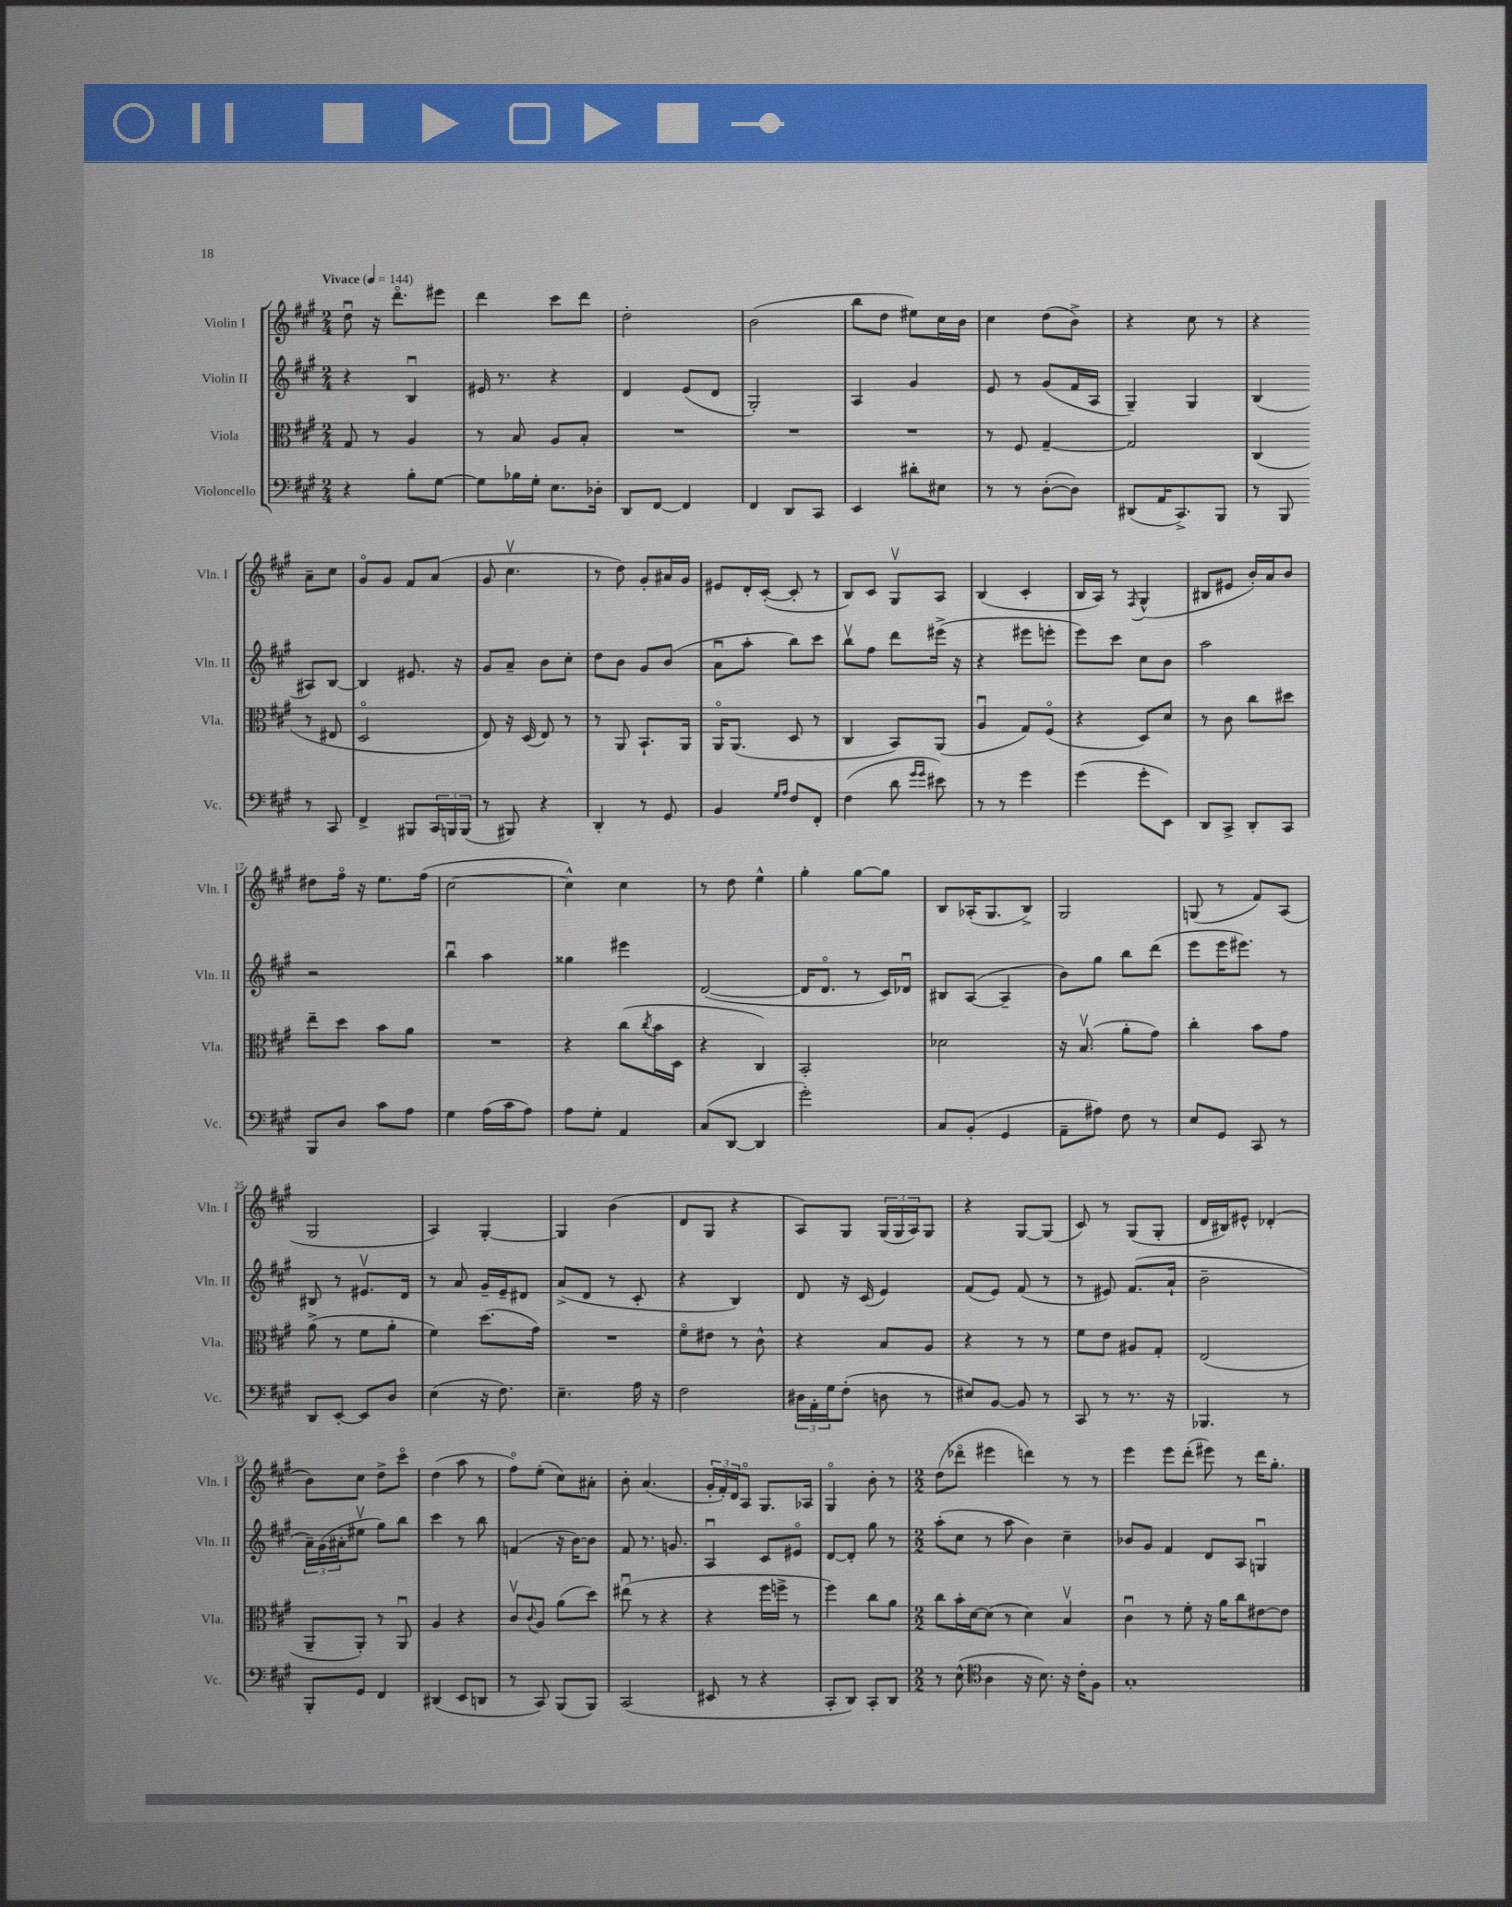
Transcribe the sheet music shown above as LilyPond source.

<<
\new StaffGroup <<
\new Staff = "s0" \with { instrumentName = "Violin I" shortInstrumentName = "Vln. I" } {
    \clef treble \key a \major \numericTimeSignature \time 2/4 \tempo "Vivace" 4 = 144
    d''8\downbow r16 d'''8.\flageolet eis'''8 |
    d'''4 cis'''8 d'''8 |
    d''2-. |
    b'2( |
    b''8 d''8 eis''8) cis''16 b'16 |
    cis''4 d''8( b'8->) |
    r4 cis''8 r8 |
    r4 a'8-- cis''8 |
    gis'8\flageolet gis'8 fis'8 a'8( |
    gis'8 cis''4.\upbow |
    r8 d''8) gis'8-. ais'16 gis'16 |
    eis'8 d'16-. cis'16~-.( cis'8-. r8 |
    b8) cis'8 gis8\upbow a8 |
    b4( cis'4-. |
    b16 a16) r8 \acciaccatura { fis8 } gis4-^( |
    bis8 eis'8 b'16-.) a'16 b'8 |
    dis''8 fis''16\flageolet r16 e''8. fis''16( |
    cis''2~ |
    cis''4-^) cis''4 |
    r8 d''8 e''4-^ |
    gis''4-. gis''8~ gis''8 |
    b8 aes16-.( gis8. b8->) |
    gis2 |
    g8( r8 fis'8) a8( |
    gis2 |
    a4) gis4~-. |
    gis4 b'4( |
    d'8 gis8 r4 |
    a8) gis8 \tuplet 3/2 { gis16( gis16 a16) } gis8 |
    r4 gis8~ gis8( |
    cis'8) r8 gis8( gis8-. |
    d'16 bis16) eis'8-^ des'4-.( |
    b'8) cis''8 d''8-> cis'''8\flageolet |
    d''4( a''8 r8 |
    fis''8\flageolet) e''8-.( cis''8) ais'8-. |
    b'8-. a'4.( |
    \tuplet 3/2 { gis'16-. fis'16-.) d'16 } a8\flageolet gis8. aes16 |
    gis4\flageolet b'8-. r8 |
    \numericTimeSignature \time 2/2 d''8( des'''8\flageolet eis'''4 d'''4) r8 r8 |
    e'''4 e'''8 d'''8-.( eis'''8) r8 d'''16 gis''8.-. \bar "|." |
}
\new Staff = "s1" \with { instrumentName = "Violin II" shortInstrumentName = "Vln. II" } {
    \clef treble \key a \major \numericTimeSignature \time 2/4
    r4 b4\downbow |
    eis'16 r8. r4 |
    d'4 e'8( d'8 |
    gis2-.) |
    a4 gis'4 |
    e'8 r8 gis'8( fis'16 a16 |
    gis4--) gis4 |
    b4( ais8) b8~ |
    b4 eis'8. r16 |
    gis'8 a'8-- b'8 cis''8-. |
    d''8 b'8 gis'8 b'8( |
    a'8\downbow a''8-. b''8) cis'''8 |
    b''8\upbow fis''8 d'''8 eis'''16->( r16 |
    r4 eis'''8 e'''8-. |
    e'''8) cis'''8 cis''8 b'8 |
    a''2 |
    r2 |
    b''4\downbow a''4 |
    gisis''4 eis'''4 |
    d'2~( |
    d'16 d'8.\flageolet r8 cis'16) des'16\downbow |
    bis8 a8~( a4-- |
    b'8) gis''8 b''8 d'''8( |
    e'''8 e'''16 eis'''8.) r8 |
    bis8 r8 eis'8.\upbow d'16 |
    r8 a'8 gis'16-- e'16-- dis'8 |
    a'8->( d'8 r8 cis'8-. |
    r4 b4) |
    d'8 r16 cis'16( e'4) |
    fis'8( e'8) fis'8( r8 |
    r8 eis'8) fis'8.( a'16-! |
    b'2-- |
    \tuplet 3/2 { a'16--) gis'16( ais'16-. } eis''8\upbow gis''8) b''8 |
    cis'''4 r8 b''8 |
    f'4( r16 b'16~) b'8 |
    fis'8 r8. g'8. |
    a4\downbow cis'8 eis'8\flageolet |
    d'8~ d'8-. gis''8 r8 |
    \numericTimeSignature \time 2/2 a''8-.( cis''8 r8 a''8 b'4) cis''4-- |
    bes'8 gis'8 fis'4 d'8 a8 g4\downbow \bar "|." |
}
\new Staff = "s2" \with { instrumentName = "Viola" shortInstrumentName = "Vla." } {
    \clef alto \key a \major \numericTimeSignature \time 2/4
    gis8 r8 a4 |
    r8 b8 a8 b8-. |
    R2 |
    R2 |
    R2 |
    r8 fis8 gis4~-- |
    gis2 |
    cis4( r8 eis8 |
    d2\flageolet |
    e8) r16 d16( e8) r8 |
    r8 a,8 b,8.-! a,16 |
    a,16\flageolet a,8.( d8 r8 |
    cis4 b,8) a,8( |
    a4\downbow gis8) fis8\flageolet( |
    r4 d8) d'8 |
    r8 cis'8 cis''8 dis''8 |
    e''8-- d''8 b'8 a'8 |
    R2 |
    r4 cis''8( \acciaccatura { cis''8 } b'16 d16 |
    r4 cis4) |
    b,2-. |
    des'2 |
    r16 b8.\upbow( a'8-. gis'8) |
    cis''4-. b'8 gis'8 |
    a'8->( r8 fis'8 a'8-. |
    fis'4) d''8.( gis'16) |
    R2 |
    fis'8\flageolet eis'8 r8 cis'8-^ |
    r4 b8 a8 |
    r4 r8 r8 |
    fis'8 e'8 ais8 gis8-. |
    e2( |
    a,8-- a,8-.) r8 a,8\downbow |
    a4 r4 |
    cis'8\upbow \appoggiatura { cis'8 } a8 a'8( d''8) |
    eis''8\downbow( r8 r4 |
    r4 fis''16 f''16-> r8 |
    fis''4) cis''8 a'8 |
    \numericTimeSignature \time 2/2 cis''8 b'16-. d'16~ d'8( r8 d'4) b4\upbow |
    cis'4\downbow r8 fis'8-. r16 a'16 cis''8 eis'8~ eis'8 \bar "|." |
}
\new Staff = "s3" \with { instrumentName = "Violoncello" shortInstrumentName = "Vc." } {
    \clef bass \key a \major \numericTimeSignature \time 2/4
    r4 b8-. gis8~ |
    gis8 bes16 gis16-. e8. des16-. |
    d,8 fis,8~ fis,4 |
    fis,4 d,8 cis,8 |
    e,4 dis'8-. eis8 |
    r8 r8 d8~-.( d8) |
    dis,8( a,16 cis,8.->) b,,8 |
    r8 b,,8 r8 cis,8 |
    fis,4-> bis,,8 \tuplet 3/2 { cis,16 b,,16 b,,16( } |
    r8 bis,,8) r4 |
    d,4-. r8 gis,8 |
    b,4 \grace { gis16 a16 } fis8 fis,8-. |
    fis4( d'8 \grace { gis'16 gis'16 } eis'8) |
    r8 r8 gis'4 |
    gis'4( gis'8-. e,8) |
    d,8 cis,8-> d,8-. cis,8 |
    b,,8 d8 cis'8 a8 |
    gis4 a16( cis'16 a8) |
    a8 gis8-. a,4 |
    cis8( d,8~ d,4 |
    gis'2-.) |
    cis8 b,8-.( gis,4 |
    a,8-- ais8) fis8 r8 |
    e8 gis,8 cis,8 r8 |
    d,8 e,8~-. e,8 d8 |
    e4( r16 fis8.) |
    e4.-- a16 r16 |
    fis2 |
    \tuplet 3/2 { dis16 a,16-. gis16 } fis8-.( d8 r8 |
    eis8) b,8~ b,8 r8 |
    cis,8 r8 r8. r16 |
    bes,,4. r8 |
    b,,8-. gis,8 fis,4 |
    dis,4( e,8 d,8 |
    r8 cis,8) b,,8( b,,8) |
    cis,2( |
    eis,8 r8 r4 |
    cis,8-. d,8) cis,8-. d,8 |
    \numericTimeSignature \time 2/2 r8 e8-^( \clef tenor a4 r16 b8.) r16 cis'16-. fis8 |
    gis1-. \bar "|." |
}
>>
>>
